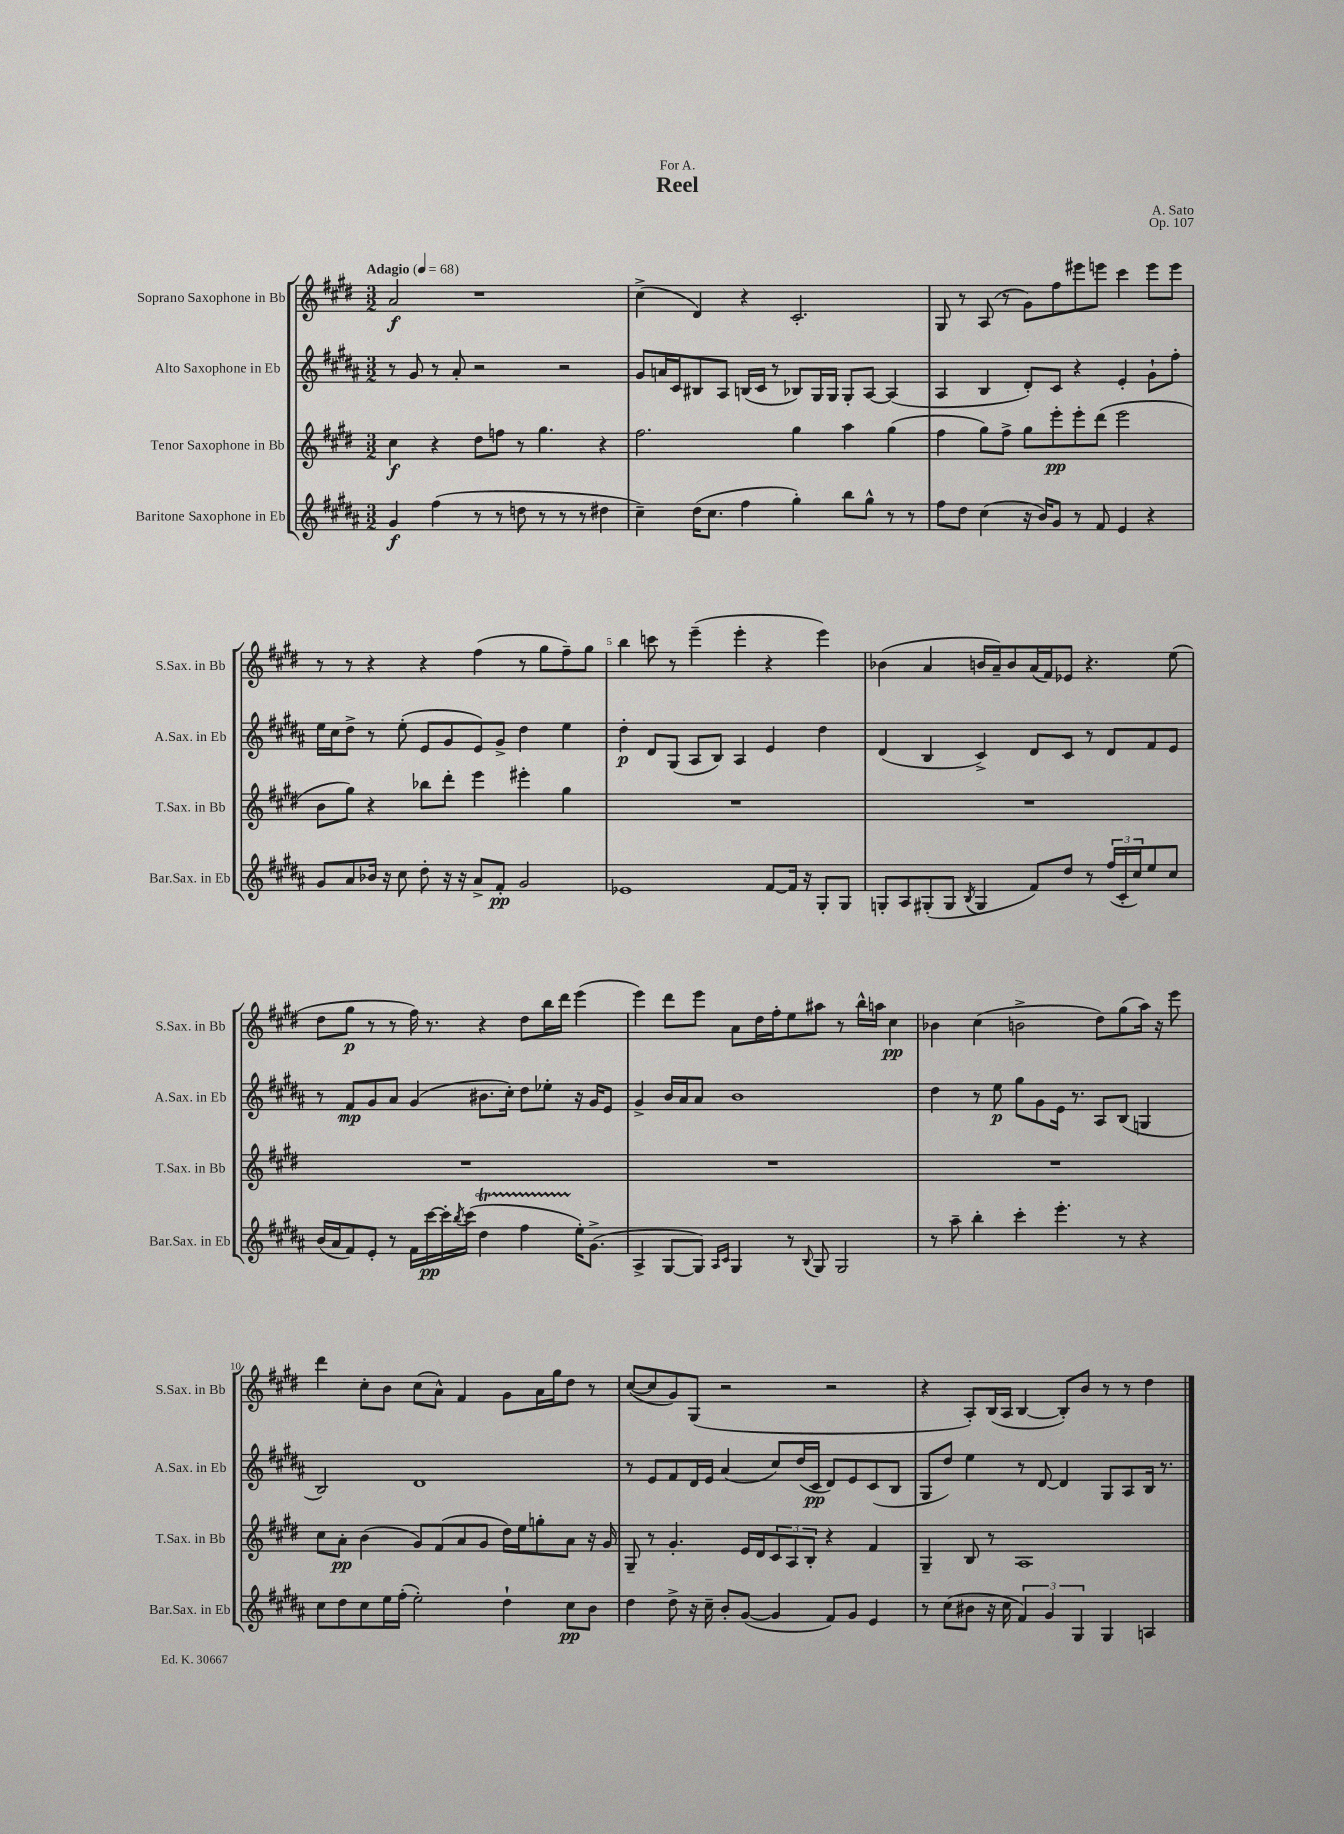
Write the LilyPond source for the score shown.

\header { title = "Reel" composer = "A. Sato" dedication = "For A." opus = "Op. 107" }
<<
\new StaffGroup <<
\new Staff = "s0" \with { instrumentName = "Soprano Saxophone in Bb" shortInstrumentName = "S.Sax. in Bb" } {
    \clef treble \key e \major \numericTimeSignature \time 3/2 \tempo "Adagio" 4 = 68
    a'2\f r1 |
    cis''4->( dis'4) r4 cis'2.-. |
    gis8 r8 a8( r8 gis'8) fis''8 eis'''8 e'''8 cis'''4 e'''8 e'''8 |
    r8 r8 r4 r4 fis''4( r8 gis''8 fis''8--) gis''8 |
    b''4 c'''8 r8 e'''4--( e'''4-. r4 e'''4) |
    bes'4( a'4 b'16 a'16--) b'8 a'16( fis'16) ees'8 r4. e''8( |
    dis''8 gis''8\p r8 r8 fis''16) r8. r4 dis''8 b''16 dis'''16 e'''4( |
    e'''4) dis'''8 e'''8 a'8 dis''16 fis''16-. e''8 ais''8 r8 b''16-^ a''16 cis''4\pp |
    bes'4 cis''4( b'2-> dis''8) gis''8( a''16) r16 e'''8 |
    dis'''4 cis''8-. b'8 cis''8( a'8-^) fis'4 gis'8 a'16 gis''16 dis''8 r8 |
    cis''8~( cis''8 gis'8) gis8( r2 r2 |
    r4 a8-.) b16( a16 b4~ b8-.) b'8 r8 r8 dis''4 \bar "|." |
}
\new Staff = "s1" \with { instrumentName = "Alto Saxophone in Eb" shortInstrumentName = "A.Sax. in Eb" } {
    \clef treble \key b \major \numericTimeSignature \time 3/2
    r8 gis'8 r8 ais'8-. r2 r2 |
    gis'8 a'16 cis'16 bis8 ais8 b16( cis'16 r8 bes8) gis16 gis16 gis8-. ais8~ ais4( |
    ais4 b4 dis'8-.) cis'8 r4 e'4-. gis'8-! fis''8-. |
    e''16 cis''16 dis''8-> r8 e''8-.( e'8 gis'8 e'8) gis'8-> dis''4 e''4 |
    dis''4-.\p dis'8 gis8( ais8 b8) ais4 e'4 dis''4 |
    dis'4( b4 cis'4->) dis'8 cis'8 r8 dis'8 fis'8 e'8 |
    r8 fis'8\mp gis'8 ais'8 gis'4( bis'8. cis''16-.) dis''8 ees''8-. r16 gis'16 e'8 |
    gis'4-> b'16 ais'16 ais'8 b'1 |
    dis''4 r8 e''8\p gis''8 gis'8 e'16 r8. ais8 b8( g4 |
    b2) dis'1 |
    r8 e'8 fis'8 dis'16 e'16 ais'4( cis''8) dis''16( cis'16\pp dis'8) e'8 cis'8( b8 |
    gis8 dis''8) e''4 r8 dis'8~ dis'4 gis8 ais8 b16 r8. \bar "|." |
}
\new Staff = "s2" \with { instrumentName = "Tenor Saxophone in Bb" shortInstrumentName = "T.Sax. in Bb" } {
    \clef treble \key e \major \numericTimeSignature \time 3/2
    cis''4\f r4 dis''8 f''8 r8 gis''4. r4 |
    fis''2. gis''4 a''4 gis''4( |
    fis''4 gis''8) fis''8-> gis''8 e'''8-.\pp e'''8-. dis'''8( e'''2 |
    b'8 gis''8) r4 bes''8 dis'''8-. e'''4 eis'''4-. gis''4 |
    R1. |
    R1. |
    R1. |
    R1. |
    R1. |
    cis''8 a'8-.\pp b'4( gis'8) fis'8( a'8 gis'8 dis''16) e''16 g''8-. a'8 r16 gis'16 |
    gis8-- r8 gis'4.-. e'16 dis'16 \tuplet 3/2 { cis'8 a8 b8-. } r4 fis'4 |
    gis4-- b8 r8 a1 \bar "|." |
}
\new Staff = "s3" \with { instrumentName = "Baritone Saxophone in Eb" shortInstrumentName = "Bar.Sax. in Eb" } {
    \clef treble \key b \major \numericTimeSignature \time 3/2
    gis'4\f fis''4( r8 r8 d''8 r8 r8 r8 dis''4 |
    cis''4--) dis''16( cis''8. fis''4 gis''4-.) b''8 gis''8-^ r8 r8 |
    fis''8 dis''8 cis''4( r16 b'16) gis'8 r8 fis'8 e'4 r4 |
    gis'8 ais'8 bes'16 r16 cis''8 dis''8-. r16 r16 ais'8-> fis'8-.\pp gis'2 |
    ees'1 fis'8~ fis'16 r16 gis8-. gis8 |
    g8-. ais8 gis8-.( gis8 \acciaccatura { b8 } gis4 fis'8) dis''8 r8 \tuplet 3/2 { fis''16( cis'16-. cis''16) } e''8 cis''8 |
    b'16( ais'16 fis'8) e'8-. r8 fis'16 cis'''16~\pp cis'''16-. \acciaccatura { b''8 } cis'''16( dis''4\startTrillSpan fis''4 e''16-.\stopTrillSpan) gis'8.->( |
    ais4-> gis8~ gis8) \grace { ais16 cis'16 } gis4 r8 \appoggiatura { b8 } gis8 gis2 |
    r8 ais''8-- b''4-. cis'''4-. e'''4.-. r8 r4 |
    cis''8 dis''8 cis''8 e''16 fis''16-.( e''2-.) dis''4-! cis''8\pp b'8 |
    dis''4 dis''8-> r16 cis''16-- b'8-. gis'8~( gis'4 fis'8) gis'8 e'4 |
    r8 cis''8( bis'8 r16 cis''16 \tuplet 3/2 { fis'4) gis'4 gis4 } gis4 a4 \bar "|." |
}
>>
>>
\layout { \context { \Score \override BarNumber.break-visibility = ##(#f #t #t) barNumberVisibility = #(every-nth-bar-number-visible 5) } }
